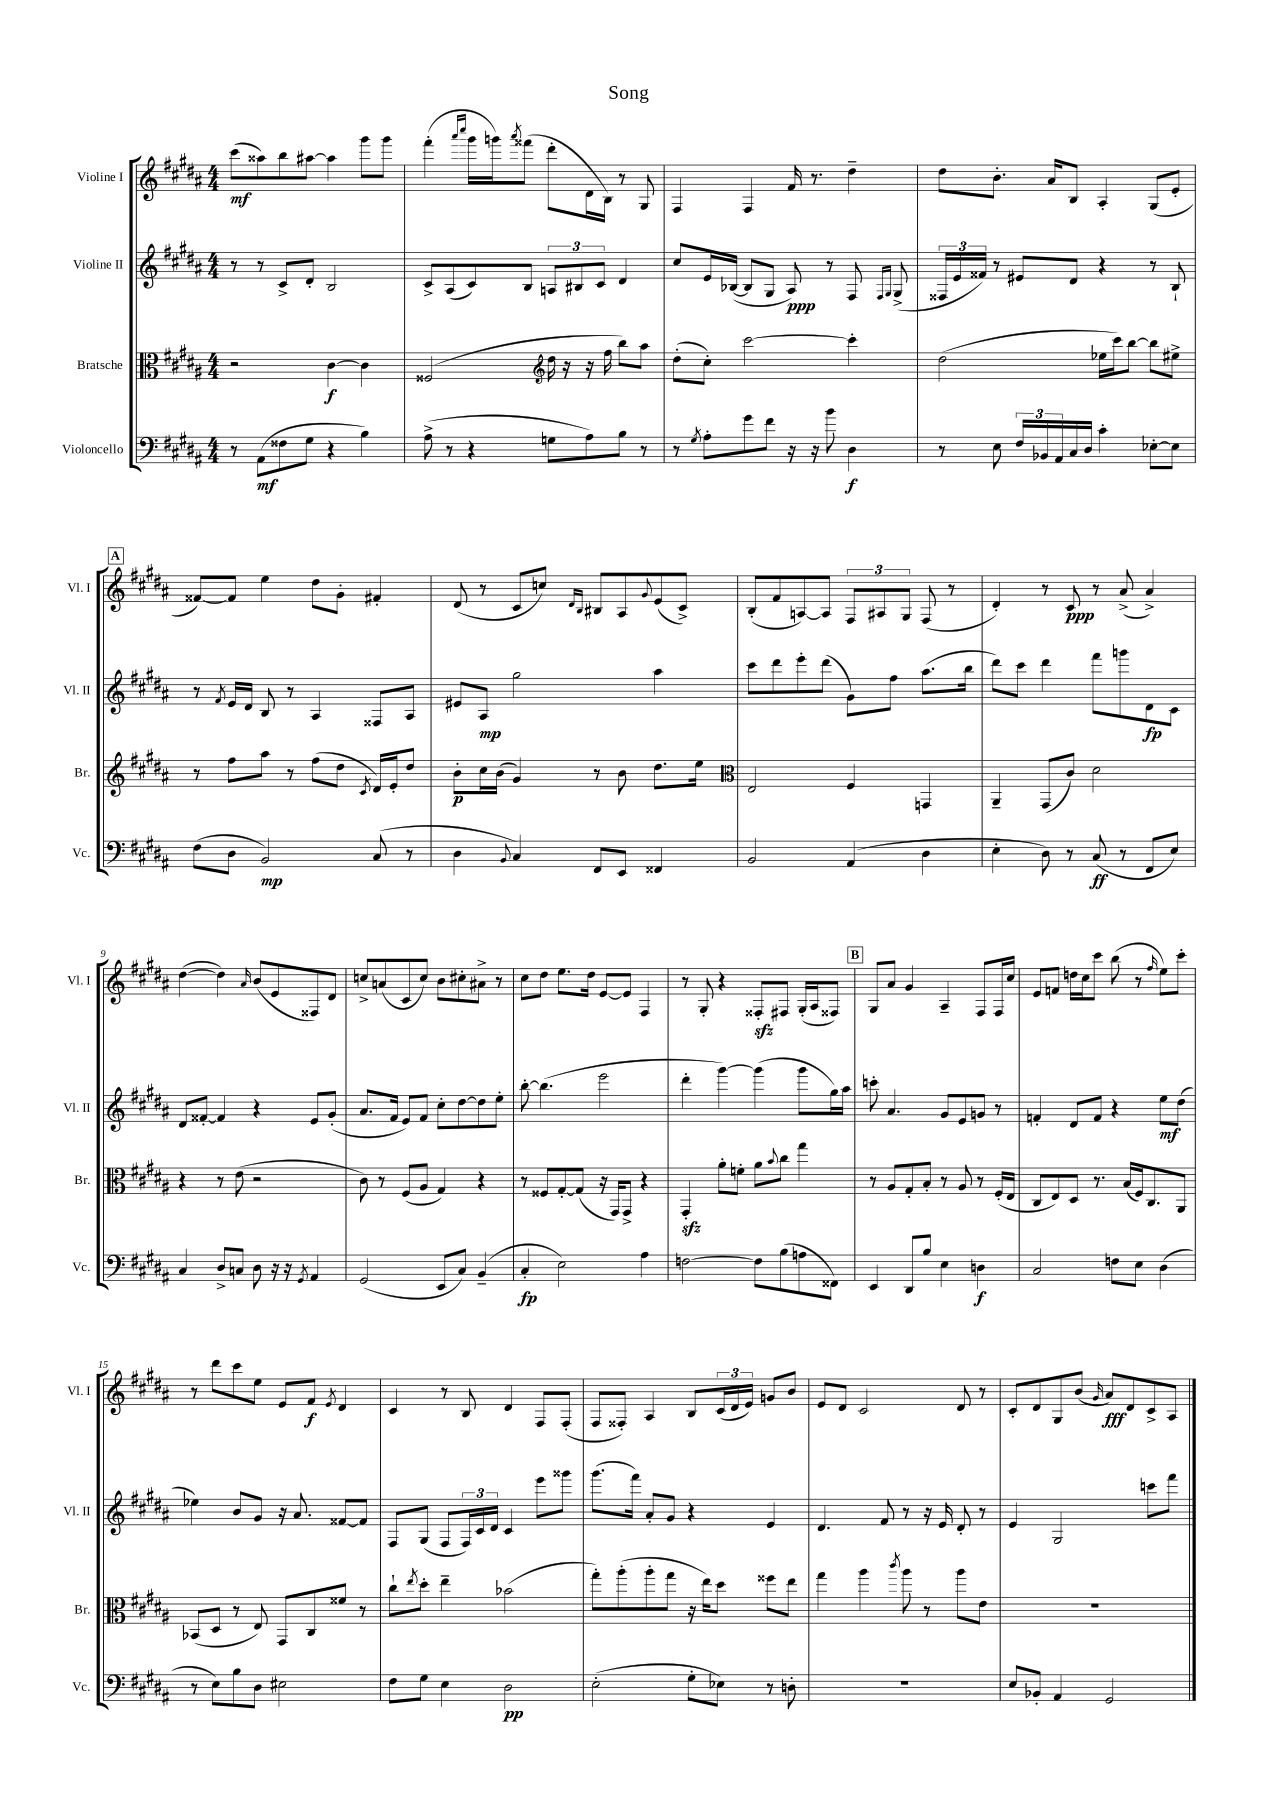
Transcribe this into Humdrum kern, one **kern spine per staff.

**kern	**dynam	**kern	**dynam	**kern	**dynam	**kern	**dynam
*part4	*part4	*part3	*part3	*part2	*part2	*part1	*part1
*staff4	*staff4	*staff3	*staff3	*staff2	*staff2	*staff1	*staff1
*I"Violoncello	*	*I"Bratsche	*	*I"Violine II	*	*I"Violine I	*
*I'Vc.	*	*I'Br.	*	*I'Vl. II	*	*I'Vl. I	*
*clefF4	*	*clefC3	*	*clefG2	*	*clefG2	*
*k[f#c#g#d#a#]	*	*k[f#c#g#d#a#]	*	*k[f#c#g#d#a#]	*	*k[f#c#g#d#a#]	*
*M4/4	*	*M4/4	*	*M4/4	*	*M4/4	*
=1	=1	=1	=1	=1	=1	=1	=1
8r	.	2r	.	8r	.	(8ccc#\L	mf
(8AA#\L	mf	.	.	8r	.	8aa##X\)	.
8F##X\	.	.	.	8c#^/L	.	8bb\	.
8G#\J	.	.	.	8d#'/J	.	[8aa#X\J	.
4r	.	[4c#\	f	2B/	.	4aa#\]	.
4B\)	.	4c#\]	.	.	.	8ggg#\L	.
.	.	.	.	.	.	8ggg#\J	.
=2	=2	=2	=2	=2	=2	=2	=2
(8A#^\	.	(2F##X/	.	8c#^/L	.	(4fff#'\	.
8r	.	.	.	(8A#/	.	.	.
.	.	.	.	.	.	16qqaaa#/LL	.
.	.	.	.	.	.	16qqcccc#/JJ	.
4r	.	.	.	8c#/)	.	16ggg#\LL	.
.	.	.	.	.	.	16gggn\J)	.
.	.	.	.	.	.	8qaaa#/	.
.	.	.	.	8B/J	.	(8fff##X\J	.
*	*	*clefG2	*	*	*	*	*
8Gn\L	.	16dd#\	.	12An/L	.	8ddd#'\L	.
.	.	16r	.	.	.	.	.
.	.	.	.	12B#X/	.	.	.
8A#\)	.	16r	.	.	.	16d#\L	.
.	.	.	.	12c#/J	.	.	.
.	.	16ff#\	.	.	.	16B\JJ)	.
8B\J	.	8bb\L)	.	4d#/	.	8r	.
8r	.	8aa#\J	.	.	.	8G#/	.
=3	=3	=3	=3	=3	=3	=3	=3
8r	.	(8dd#'\L	.	8cc#/L	.	4F#/	.
8qG#/	.	.	.	.	.	.	.
8A#'\L	.	8cc#'\J)	.	16e/L	.	.	.
.	.	.	.	([16B-X/JJ	.	.	.
8g#\	.	[2ccc#\	.	8B-/L]	.	4F#/	.
8f#\J	.	.	.	8G#/J	.	.	.
16r	.	.	.	8A#/)	ppp	16f#/	.
16r	.	.	.	.	.	8.r	.
8b\	.	.	.	8r	.	.	.
4D#\	f	4ccc#'\]	.	8F#/	.	4dd#~\	.
.	.	.	.	16qqF#/LL	.	.	.
.	.	.	.	16qqG#/JJ	.	.	.
.	.	.	.	(8G#^/	.	.	.
=4	=4	=4	=4	=4	=4	=4	=4
8r	.	(2dd#\	.	24F##X/LL	.	8dd#\L	.
.	.	.	.	24e/	.	.	.
.	.	.	.	24f##X/JJ)	.	.	.
8E\	.	.	.	8r	.	8.b'\J	.
24F#/LL	.	.	.	8e#X/L	.	.	.
24BB-X/	.	.	.	.	.	.	.
.	.	.	.	.	.	16a#/KL	.
24AA#/	.	.	.	.	.	.	.
16C#/	.	.	.	8d#/J	.	8B/J	.
16D#/JJ	.	.	.	.	.	.	.
4c#'\	.	16ee-X\LL	.	4r	.	4A#'/	.
.	.	16ccc#\J)	.	.	.	.	.
.	.	[8bb\J	.	.	.	.	.
[8E-X'\L	.	8bb\L]	.	8r	.	(8G#/L	.
8E-\J]	.	8ee#X^\J	.	8B`/	.	8e'/J	.
!!LO:LB:g=z
!!LO:REH:place=s1:t=A
=5	=5	=5	=5	=5	=5	=5	=5
(8F#\L	.	8r	.	8r	.	[8f##X/L)	.
.	.	.	.	8qf#/	.	.	.
8D#\J	.	8ff#\L	.	16e/LL	.	8f##/J]	.
.	.	.	.	16d#/JJ	.	.	.
2BB/)	mp	8aa#\J	.	8B/	.	4ee\	.
.	.	8r	.	8r	.	.	.
.	.	(8ff#\L	.	4A#/	.	8dd#\L	.
.	.	8dd#\J	.	.	.	8g#'\J	.
.	.	8qc#/	.	.	.	.	.
(8C#/	.	16d#/LL)	.	8F##X/L	.	4f#X'/	.
.	.	16e'/J	.	.	.	.	.
8r	.	8dd#/J	.	8A#/J	.	.	.
=6	=6	=6	=6	=6	=6	=6	=6
4D#\	.	8b'\L	p	8e#X/L	.	(8d#/	.
.	.	16cc#\L	.	8A#/J	mp	8r	.
.	.	(16b\JJ	.	.	.	.	.
8qqBB/	.	.	.	.	.	.	.
4C#/)	.	4g#/)	.	2gg#\	.	8c#/L	.
.	.	.	.	.	.	8ccn/J)	.
.	.	.	.	.	.	16qqd#/LL	.
.	.	.	.	.	.	16qqB/JJ	.
8FF#/L	.	8r	.	.	.	8B#X/L	.
8EE/J	.	8b\	.	.	.	8A#/	.
.	.	.	.	.	.	8qqg#/	.
4FF##X/	.	8.dd#\L	.	4aa#\	.	(8e/	.
.	.	.	.	.	.	8c#^/J)	.
.	.	16ee\Jk	.	.	.	.	.
=7	=7	=7	=7	=7	=7	=7	=7
*	*	*clefC3	*	*	*	*	*
2BB/	.	2E/	.	8ccc#\L	.	(8B'/L	.
.	.	.	.	8ddd#\	.	8f#/	.
.	.	.	.	8eee'\	.	[8An/)	.
.	.	.	.	(8ddd#\J	.	8A/J]	.
(4AA#/	.	4F#/	.	8g#\L)	.	12F#/L	.
.	.	.	.	.	.	12A#X/	.
.	.	.	.	8ff#\J	.	.	.
.	.	.	.	.	.	12G#/J	.
4D#\	.	4GGn/	.	(8.aa#\L	.	(8F#/	.
.	.	.	.	.	.	8r	.
.	.	.	.	16bb\Jk	.	.	.
=8	=8	=8	=8	=8	=8	=8	=8
4E'\	.	4AA#~/	.	8ddd#\L)	.	4d#'/)	.
.	.	.	.	8ccc#\J	.	.	.
8D#\)	.	(8GG#/L	.	4ddd#\	.	8r	.
8r	.	8c#/J)	.	.	.	8c#/	ppp
(8C#/	ff	2d#\	.	8fff#\L	.	8r	.
8r	.	.	.	8gggn\	.	(8a#^/	.
8FF#/L	.	.	.	8d#\	fp	4a#^/)	.
8E/J)	.	.	.	8c#\J	.	.	.
!!LO:LB:g=z
=9	=9	=9	=9	=9	=9	=9	=9
4C#/	.	4r	.	8d#/L	.	([4dd#\	.
.	.	.	.	[8f##X'/J	.	.	.
8D#^/L	.	8r	.	4f##/]	.	4dd#\])	.
8Cn/J	.	(8e\	.	.	.	.	.
.	.	.	.	.	.	16qqa#/	.
8D#\	.	2r	.	4r	.	(8b/L	.
16r	.	.	.	.	.	8e/	.
16r	.	.	.	.	.	.	.
8qGG#/	.	.	.	.	.	.	.
4AA#/	.	.	.	8e/L	.	8F##X/)	.
.	.	.	.	(8g#'/J	.	8d#/J	.
=10	=10	=10	=10	=10	=10	=10	=10
(2GG#/	.	8c#\)	.	8.a#/L	.	8ccn^/L	.
.	.	8r	.	.	.	(8an/	.
.	.	.	.	16f#/Jk	.	.	.
.	.	(8F#/L	.	8e/L)	.	8c#/	.
.	.	8A#/J	.	8f#/J	.	8cc/J)	.
8EE/L	.	4G#/)	.	8cc#'\L	.	8b\L	.
8C#/J)	.	.	.	[8dd#\	.	8cc#X'\	.
(4BB~/	.	4r	.	8dd#\]	.	8a#X^\J	.
.	.	.	.	8ee'\J	.	8r	.
=11	=11	=11	=11	=11	=11	=11	=11
4C#'/	fp	8r	.	[8bb'\	.	8cc#\L	.
.	.	8F##X/L	.	(4.bb\]	.	8dd#\J	.
2E\)	.	[8G#'/	.	.	.	8.ee\L	.
.	.	(8G#/J]	.	.	.	.	.
.	.	.	.	.	.	16dd#\Jk	.
.	.	16r	.	2eee\	.	[8e/L	.
.	.	16GG#/KL)	.	.	.	.	.
.	.	8GG#^/J	.	.	.	8e/J]	.
4A#\	.	4r	.	.	.	4F#/	.
=12	=12	=12	=12	=12	=12	=12	=12
[2Fn\	.	4GG#zz'/	.	4ddd#'\	.	8r	.
.	.	.	.	.	.	8G#'/	.
.	.	8a#'\L	.	[4ggg#\)	.	4r	.
.	.	8fn'\J	.	.	.	.	.
8F\L]	.	8a#\L	.	(4ggg#\]	.	8F##Xzz'/L	.
.	.	8qqb/	.	.	.	.	.
(8B\	.	8cc#\J	.	.	.	8F#X/J	.
8An\	.	4gg#\	.	8ggg#\L	.	(16G#'/LL	.
.	.	.	.	.	.	16A#/J	.
8FF##X\J)	.	.	.	16gg#\L)	.	8F##X/J)	.
.	.	.	.	16aa#\JJ	.	.	.
!!LO:REH:place=s1:t=B
=13	=13	=13	=13	=13	=13	=13	=13
4EE/	.	8r	.	8cccn'\	.	8G#/L	.
.	.	8A#/L	.	4.a#/	.	8a#/J	.
8DD#/L	.	8G#'/	.	.	.	4g#/	.
8B/J	.	8B'/J	.	.	.	.	.
4E\	.	8r	.	8g#/L	.	4A#~/	.
.	.	8A#/	.	8e/	.	.	.
4Dn\	f	8r	.	8gn/J	.	8F#/L	.
.	.	(16F#'/LL	.	8r	.	16F#/L	.
.	.	16E/JJ	.	.	.	16cc#/JJ	.
=14	=14	=14	=14	=14	=14	=14	=14
2C#/	.	8C#/L	.	4fn'/	.	8e/L	.
.	.	8E/)	.	.	.	8fn/J	.
.	.	8D#/J	.	8d#/L	.	16ddn\LL	.
.	.	.	.	.	.	16cc#\J	.
.	.	8.r	.	8f/J	.	8ccc#\J	.
8Fn\L	.	.	.	4r	.	(8bb\	.
.	.	(16B/LL	.	.	.	.	.
8E\J	.	16F#/J)	.	.	.	8r	.
.	.	8.C#/	.	.	.	.	.
.	.	.	.	.	.	16qqff#/	.
(4D#\	.	.	.	8ee\L	mf	8ee\L)	.
.	.	8AA#/J	.	(8dd#\J	.	8ccc#'\J	.
!!LO:LB:g=z
=15	=15	=15	=15	=15	=15	=15	=15
8r	.	(8BB-X/L	.	4ee-X\)	.	8r	.
8E\L)	.	8D#/J	.	.	.	8ddd#\L	.
8B\	.	8r	.	8b/L	.	8ccc#\	.
8D#\J	.	8E/)	.	8g#/J	.	8ee\J	.
2E#X\	.	8GG#/L	.	16r	.	8e/L	.
.	.	.	.	8.a#/	.	.	.
.	.	8C#/	.	.	.	8f#/J	f
.	.	.	.	.	.	8qe/	.
.	.	8f##X/J	.	[8f##X/L	.	4d#/	.
.	.	8r	.	8f##/J]	.	.	.
=16	=16	=16	=16	=16	=16	=16	=16
8F#\L	.	8cc#`\L	.	8F#/L	.	4c#/	.
.	.	8qee/	.	.	.	.	.
8G#\J	.	8dd#'\J	.	(8G#/J	.	.	.
4E\	.	4ee~\	.	8F#/L	.	8r	.
.	.	.	.	24F#/L)	.	8B/	.
.	.	.	.	24c#/	.	.	.
.	.	.	.	24d#/JJ	.	.	.
2D#\	pp	(2b-X\	.	4c#/	.	4d#/	.
.	.	.	.	8eee\L	.	8F#/L	.
.	.	.	.	8ggg##X\J	.	(8F#'/J	.
=17	=17	=17	=17	=17	=17	=17	=17
(2E'\	.	8gg#'\L)	.	(8.ggg#\L	.	8F#/L	.
.	.	(8aa#'\	.	.	.	8F##X'/J)	.
.	.	.	.	16fff#\Jk)	.	.	.
.	.	8aa#'\	.	8a#'/L	.	4A#/	.
.	.	8gg#\J	.	8g#/J	.	.	.
8G#'\L	.	16r	.	4r	.	8B/L	.
.	.	16ee\KL)	.	.	.	.	.
8E-X\J)	.	8dd#\J	.	.	.	(24c#/L	.
.	.	.	.	.	.	24d#/	.
.	.	.	.	.	.	24e/JJ)	.
8r	.	8ff##X\L	.	4e/	.	8gn/L	.
8Dn'\	.	8ee\J	.	.	.	8b/J	.
=18	=18	=18	=18	=18	=18	=18	=18
1r	.	4gg#\	.	4.d#/	.	8e/L	.
.	.	.	.	.	.	8d#/J	.
.	.	4aa#\	.	.	.	2c#/	.
.	.	.	.	8f#/	.	.	.
.	.	8qccc#/	.	.	.	.	.
.	.	8aa#\	.	8r	.	.	.
.	.	8r	.	16r	.	.	.
.	.	.	.	16e/	.	.	.
.	.	8aa#\L	.	8d#'/	.	8d#/	.
.	.	8e\J	.	8r	.	8r	.
=19	=19	=19	=19	=19	=19	=19	=19
8E/L	.	1r	.	4e/	.	8c#'/L	.
8BB-X'/J	.	.	.	.	.	8d#/	.
4AA#/	.	.	.	2G#/	.	8G#/	.
.	.	.	.	.	.	(8b/J	.
.	.	.	.	.	.	16qqg#/	.
2GG#/	.	.	.	.	.	8a#/L)	fff
.	.	.	.	.	.	8d#/	.
.	.	.	.	8cccn\L	.	8c#^/	.
.	.	.	.	8fff#\J	.	8A#/J	.
==	==	==	==	==	==	==	==
*-	*-	*-	*-	*-	*-	*-	*-
